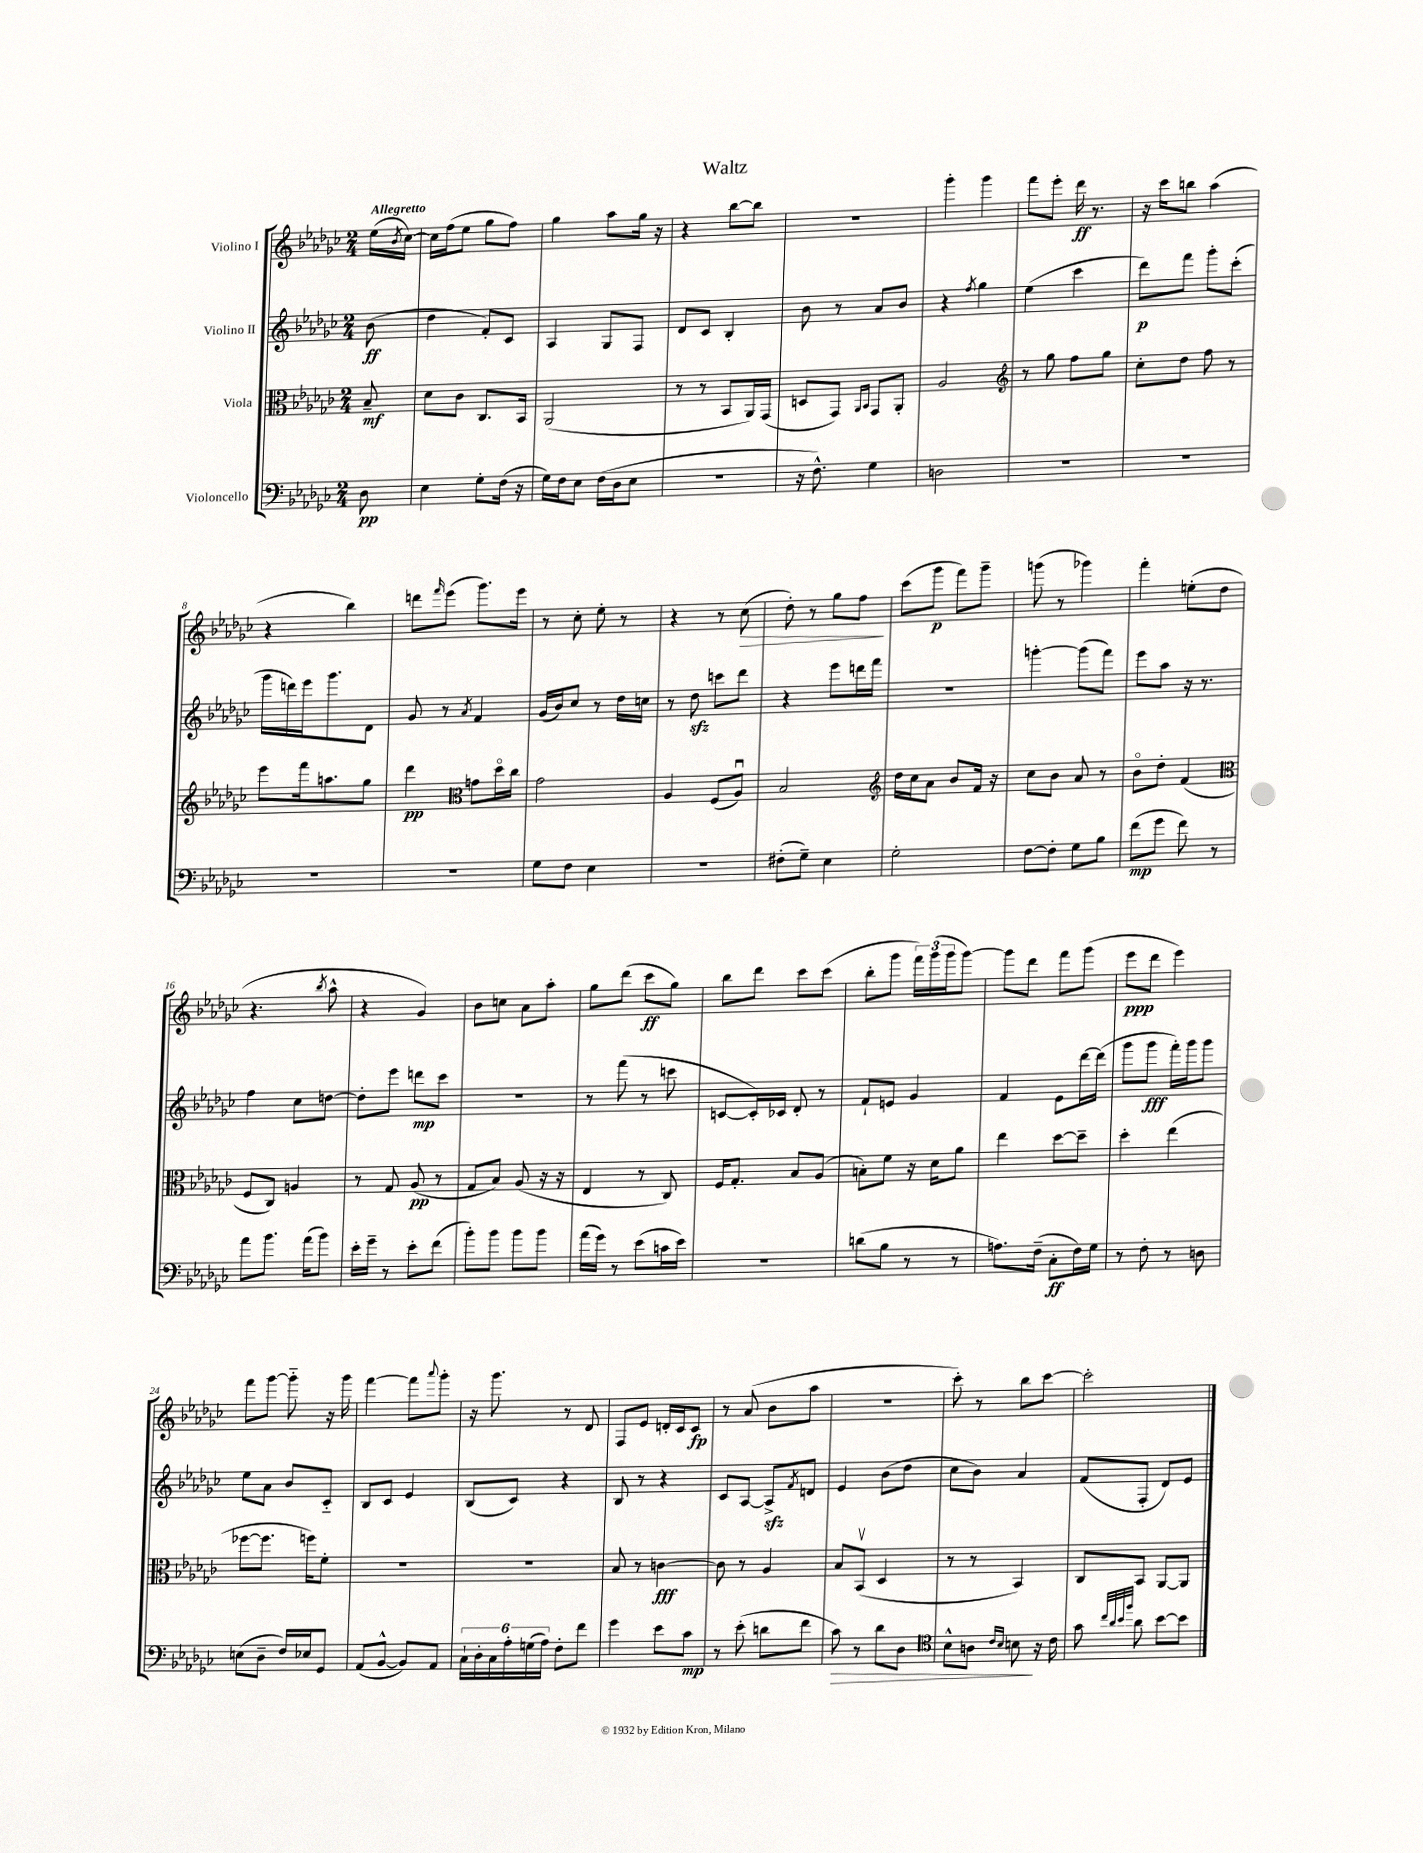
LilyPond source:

\header { title = "Waltz" }
<<
\new StaffGroup <<
\new Staff = "s0" \with { instrumentName = "Violino I" } {
    \clef treble \key ges \major \numericTimeSignature \time 2/4 \partial 8 \tempo "Allegretto"
    ees''16( \acciaccatura { bes'8 } ces''16~) |
    ces''16 f''16( ees''8 ges''8 f''8) |
    ges''4 aes''8 ges''16 r16 |
    r4 bes''8~ bes''8 |
    r2 |
    ges'''4-. ges'''4 |
    f'''8 ees'''8-. des'''16\ff r8. |
    r16 ces'''16 b''8 aes''4( |
    r4 bes''4) |
    d'''8 \grace { f'''16 } ees'''8( ges'''8.) ees'''16 |
    r8 ces''8-. ees''8-. r8 |
    r4 r8 ces''8\>( |
    des''8-.) r8 ges''8 f''8\! |
    ces'''8( ges'''8\p f'''8) ges'''8-- |
    g'''8( r8 ges'''4) |
    f'''4-. e''8-.( des''8 |
    r4. \acciaccatura { bes''8 } aes''8-^ |
    r4 ges'4) |
    bes'8 c''8 aes'8 aes''8-. |
    ges''8 des'''8( ces'''8\ff ges''8) |
    bes''8 des'''8 ces'''8 ces'''8( |
    bes''8-. ges'''8 \tuplet 3/2 { f'''16) ges'''16( ges'''16 } ges'''8~) |
    ges'''8 des'''8 f'''8 ges'''8( |
    ees'''8\ppp des'''8 ees'''4) |
    f'''8 ges'''8~ ges'''8-_ r16 ges'''16 |
    f'''4~ f'''8 \appoggiatura { aes'''8 } ges'''8-. |
    r16 ges'''8. r8 des'8 |
    f8 ees'8 d'16-. ces'16 ces'8\fp |
    r8 aes'8( bes'8 aes''8 |
    R2 |
    ces'''8-.) r8 bes''8 ces'''8~ |
    ces'''2-. \bar "|." |
}
\new Staff = "s1" \with { instrumentName = "Violino II" } {
    \clef treble \key ges \major \numericTimeSignature \time 2/4 \partial 8
    bes'8\ff( |
    des''4 f'8-.) ces'8 |
    aes4 ges8 f8 |
    des'8 ces'8 bes4-. |
    bes'8 r8 aes'8 bes'8 |
    r4 \acciaccatura { f''8 } ges''4 |
    ees''4( ces'''4 |
    des'''8\p) f'''8 ges'''8-. ces'''8-.( |
    ges'''16 d'''16) ees'''16 ges'''8. des'8 |
    ges'8 r8 \acciaccatura { aes'8 } f'4 |
    ges'16( bes'16) ces''8 r8 des''16 c''16 |
    r8 des''8\sfz c'''8 des'''8 |
    r4 ees'''8 d'''16 f'''16 |
    r2 |
    g'''4~-. g'''8( f'''8) |
    ees'''8 aes''8 r16 r8. |
    f''4 ces''8 d''8~ |
    d''8-. ees'''8 d'''8\mp ces'''8 |
    R2 |
    r8 f'''8( r8 c'''8 |
    c'8~ c'16-.) ces'16 des'8-. r8 |
    f'8-! e'8 ges'4 |
    f'4 ees'8 des'''16~ des'''16( |
    ges'''8 ges'''8\fff f'''16-.) ges'''16 ges'''8 |
    ees''8 aes'8 bes'8 ces'8-_ |
    bes8 ces'8 ees'4 |
    bes8( ces'8) r4 |
    bes8 r8 r4 |
    ces'8 aes8~ aes8->\sfz \acciaccatura { f'8 } d'8 |
    ees'4 bes'8( des''8 |
    ces''8 bes'8) aes'4 |
    f'8( f8-. des'8) ees'8 \bar "|." |
}
\new Staff = "s2" \with { instrumentName = "Viola" } {
    \clef alto \key ges \major \numericTimeSignature \time 2/4 \partial 8
    bes8--\mf |
    des'8 ces'8 ces8. bes,16 |
    aes,2( |
    r8 r8 bes,8 aes,16) ges,16( |
    d8 ges,8) \grace { aes,16 bes,16 } ges,8 aes,8-. |
    aes2 |
    \clef treble r8 ges''8 f''8 ges''8 |
    ces''8-. des''8 f''8 r8 |
    ees'''8 f'''16 a''8. ges''8 |
    des'''4\pp \clef alto g'8 des''16\flageolet ces''16 |
    ges'2 |
    aes4 f8( aes8\downbow) |
    bes2 |
    \clef treble des''16 ces''16 aes'8 bes'8 f'16 r16 |
    ces''8 bes'8 aes'8 r8 |
    bes'8\flageolet des''8-. f'4( |
    \clef alto f8 ces8) a4 |
    r8 ges8 aes8\pp( r8 |
    ges8 bes8) aes8( r16 r16 |
    ees4 r8 ces8) |
    f16 ges8.-. bes8 aes8( |
    b8-.) f'8 r16 des'16 aes'8 |
    ees''4 des''8~ des''8-- |
    des''4-. ees''4( |
    fes''8~ fes''8. f''16) f'8-. |
    r2 |
    R2 |
    bes8 r8 c'4~\fff |
    c'8 r8 aes4 |
    bes8 bes,8\upbow( des4 |
    r8 r8 bes,4) |
    ces8 bes,8 aes,8~ aes,8 \bar "|." |
}
\new Staff = "s3" \with { instrumentName = "Violoncello" } {
    \clef bass \key ges \major \numericTimeSignature \time 2/4 \partial 8
    des8\pp |
    ees4 ges8-. f16( r16 |
    ges16) f16 ees8 f16( des16 ees8 |
    r2 |
    r16 f8.-^) ges4 |
    d2 |
    R2 |
    R2 |
    R2 |
    R2 |
    ges8 f8 ees4 |
    r2 |
    fis8-.( ges8--) ees4 |
    ges2-. |
    f8~ f8-. ges8 bes8 |
    f'8\mp( ges'8 f'8) r8 |
    aes'8 bes'8. aes'16( bes'8) |
    ees'16-. ges'16-- r8 ees'8-. f'8( |
    bes'8-.) bes'8 bes'8 bes'8 |
    aes'16( ges'16) r8 ees'8( c'16 ees'16) |
    R2 |
    d'8( bes8 r8 r8 |
    a8.) f16--( ces8-.\ff f16) ges16 |
    r8 f8-. r8 d8 |
    e8( des8-- f16) ees16 ges,8 |
    aes,8( bes,8~-^ bes,8) aes,8 |
    \tuplet 6/4 { ces16-! des16-. ces16 aes16-. g16( aes16) } f8-. f'8 |
    ges'4 ees'8 ces'8\mp |
    r8 ees'8-.( d'8 f'8 |
    ces'8\>) r8 des'8 des8 |
    \clef tenor bes8-^ a8 \grace { ces'16 bes16 } b8\! r16 ces'16 |
    ges'8 \grace { ces''32 aes'32 bes'32 f''32 } aes'8 bes'8~ bes'8 \bar "|." |
}
>>
>>
